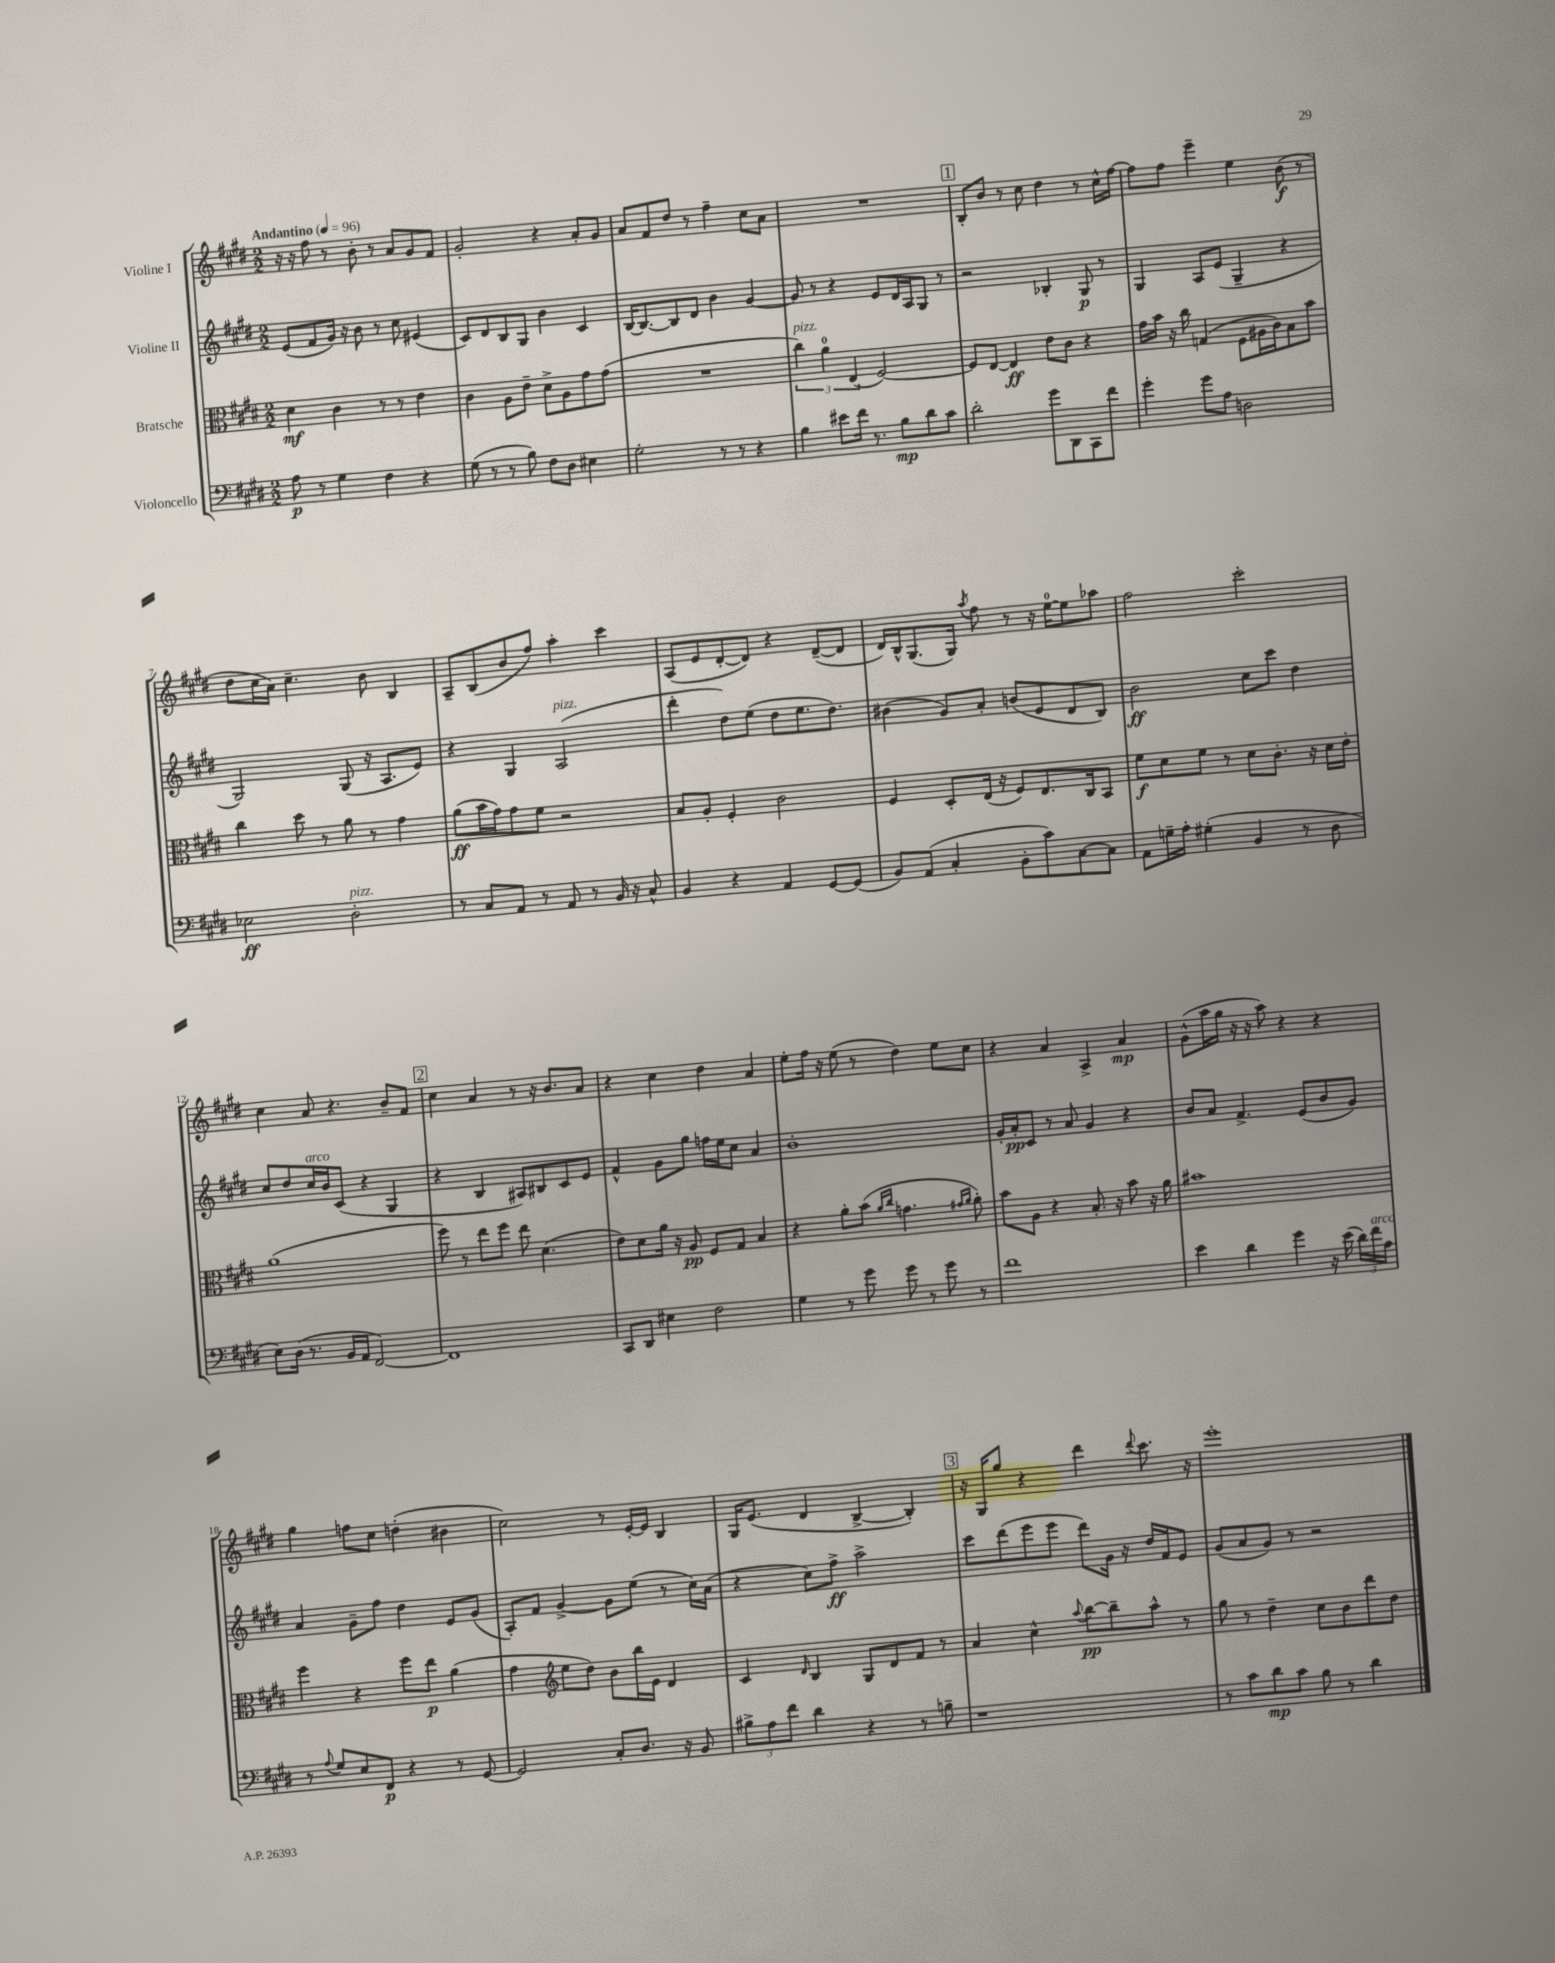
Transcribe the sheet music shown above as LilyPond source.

<<
\new StaffGroup <<
\new Staff = "s0" \with { instrumentName = "Violine I" } {
    \clef treble \key e \major \numericTimeSignature \time 2/2 \tempo "Andantino" 4 = 96
    \autoBeamOff r16 r16 fis''8 r8 b'8-. r8 a'8[ gis'8 fis'8] |
    gis'2-. r4 a'8[-. gis'8] |
    a'8[ fis'8 dis''8] r8 fis''4-- cis''8[ a'8] |
    R1 |
    \mark \markup { \box "1" } b8[-. b'8] r8 cis''8 dis''4 r8 cis''16[-^ fis''16]~ |
    fis''8[ fis''8] e'''4-- e''4 b'8\f( r8 |
    dis''8[ cis''16 a'16]) cis''4.-- b'8 b4 |
    a8[-- b8( b'8 fis''8]) a''4-. cis'''4 |
    a8[( e'8 dis'8~-. dis'8]) r4 dis'8[~--( dis'8] |
    dis'16[) b16-^ gis8.( gis16]) \acciaccatura { a''8 } fis''8 r8 r16 e''16[-0~ e''8 aes''8] |
    fis''2 cis'''2-. |
    cis''4 a'8 r4. b'8[-- fis'8] |
    \mark \markup { \box "2" } cis''4 a'4 r8 r16 b'8.[ a'8] |
    r4 cis''4 dis''4 a'4 |
    e''8[-. fis''16] r16 e''8( r8 dis''4) e''8[ cis''8] |
    r4 a'4 a4-> a'4\mp |
    gis'8[-^( a''16 gis''16] r16 r16 a''8) r4 r4 |
    gis''4 f''8[ cis''8] d''4-.( bis'4 |
    cis''2) r8 e'16[~-. e'16] b4 |
    gis16[ e'8.]( dis'4 b4~-> b4-.) |
    \mark \markup { \box "3" } r16 gis16[ gis''8] r4 dis'''4 \appoggiatura { dis'''8 } cis'''8. r16 |
    e'''1-. \bar "|." |
}
\new Staff = "s1" \with { instrumentName = "Violine II" } {
    \clef treble \key e \major \numericTimeSignature \time 2/2
    \autoBeamOff e'8[( fis'8 gis'16]) r16 b'8 r8 cis''8 eis'4( |
    cis'8[) dis'8 b8 gis8] b'4 cis'4 |
    b16[~ b8.~ b8 dis'8] b'4 gis'4~ |
    gis'8 r8 r4 e'8[ dis'16 a16 gis8] r8 |
    \mark \markup { \box "1" } r2 bes4-. gis8\p r8 |
    gis4 a8[ e'8]( gis4-- r4 |
    gis2) gis8( r16 a8.[ e'8]) |
    r4 gis4 a2^\markup { \italic "pizz." }( |
    dis'''4-. dis''8[) e''8]( dis''8[ e''8. dis''8.]) |
    bis'4( gis'8[) a'8]-. b'8[( e'8 dis'8 b8]) |
    b'2\ff cis''8[ cis'''8] dis''4 |
    cis''8[ dis''8 cis''16^\markup { \italic "arco" } b'16 cis'8]( r4 gis4 |
    \mark \markup { \box "2" } r4 b4 ais8[) bis8 cis'8 e'8] |
    fis'4-^ gis'8[ gis''8] f''16[ e''16 cis''8] a'4 |
    b'1-. |
    gis'16[-. a'16-.\pp cis'8] r8 a'8 gis'4 r4 |
    b'8[ a'8] fis'4.-> e'8[( b'8 gis'8]) |
    a'4 gis'8[-- fis''8] dis''4 e'8[ gis'8]( |
    a8[-.) fis'8] gis'4~-> gis'8[ e''8]( r8 cis''16[) a'16]( |
    r4 cis''8[) fis''8]->\ff a''2-> |
    \mark \markup { \box "3" } cis'''8[ dis'''8( e'''8 e'''8] dis'''8[) gis'16] r16 dis''16[ fis'16 e'8] |
    gis'8[( a'8 gis'8]) r8 r2 \bar "|." |
}
\new Staff = "s2" \with { instrumentName = "Bratsche" } {
    \clef alto \key e \major \numericTimeSignature \time 2/2
    \autoBeamOff dis'4\mf cis'4 r8 r8 e'4 |
    cis'4 a8[ e'8]-- dis'8[-> a8 gis'8 gis'8]( |
    R1 |
    \tuplet 3/2 { cis''4^\markup { \italic "pizz." }) a'4-0 e4( } fis2~) |
    \mark \markup { \box "1" } fis8[ e8]~ e4\ff e'8[ cis'8] r4 |
    gis'16[ b'16] r16 cis''16 g4( fis8[ ais16 cis'16) b8 b'8] |
    cis''4 dis''8 r8 a'8 r8 gis'4 |
    a'8[\ff( b'16 gis'16) gis'8 fis'8] r2 |
    b8[ a8]-. fis4-. cis'2 |
    fis4 dis8[-. e16]( r16 fis8[) e8. cis16 b,8] |
    fis'8[\f dis'8 fis'8] r8 dis'8[ cis'8.]-. r16 dis'16[ e'16]-. |
    a'1( |
    \mark \markup { \box "2" } fis''8) r8 e''8[ fis''8] e''8 dis'4.( |
    e'8[) dis'8 a'16] r16 a8\pp fis8[ gis8] b4 |
    r4 a'8[-. b'8]( \grace { a'16[ cis''16] } g'4. \grace { gis'16[ a'16] } a'8-.) |
    b'8[ a8] r4 b8.-. r16 b'8 r16 a'16 |
    bis'1 |
    fis''4 r4 fis''8[ e''8]\p a'4( |
    gis'4 \clef treble e''8[ dis''8]) b'8[ b''16 e'16] dis'4 |
    cis'4 \grace { dis'16 } b4 gis8[ dis'8 fis'8] r8 |
    \mark \markup { \box "3" } a'4 cis''4-^ \appoggiatura { a''8 } b''8[~\pp b''8-- a''8]-^ r8 |
    gis''8 r8 dis''4-- cis''8[ b'8 dis'''8 dis''8] \bar "|." |
}
\new Staff = "s3" \with { instrumentName = "Violoncello" } {
    \clef bass \key e \major \numericTimeSignature \time 2/2
    \autoBeamOff a8\p r8 gis4 fis4 r4 |
    gis8( r8 r8 b8) fis8[ dis8] eis4 |
    gis2-. r8 r8 r4 |
    b4 eis'8[ fis'16] r8. b8[\mp dis'8 cis'8] |
    \mark \markup { \box "1" } dis'2-. gis'8[ dis,8 cis,8 fis'8] |
    gis'4-. gis'8[ a8] d2 |
    ees2\ff dis2-.^\markup { \italic "pizz." } |
    r8 cis8[ a,8] r8 a,8 r8 b,16 r16 cis8-^ |
    b,4 r4 a,4 gis,8[~ gis,8]( |
    b,8[) a,8]( cis4-. b,8[-. cis'8) cis8~ cis8] |
    a,8[ g16-- a16]-. gis4-.( b,4 r8 dis8 |
    e8[) dis16]( r8. b,16[ a,16] fis,2~) |
    \mark \markup { \box "2" } fis,1 |
    cis,8[ dis,8] eis4 fis2 |
    gis4 r8 gis'8 gis'8 r8 gis'8 r8 |
    fis'1 |
    e'4 dis'4 gis'4 r16 e'16( \tuplet 3/2 { dis'16[) fis'16^\markup { \italic "arco" } a16] } |
    r8 \appoggiatura { a8 } gis8[ e8 fis,8]\p r4 r8 gis,8~ |
    gis,2 cis8[-. dis8.] r16 b,8 |
    \tuplet 3/2 { bis8[-> a8 fis'8] } dis'4 r4 r8 b8-- |
    \mark \markup { \box "3" } r1 |
    r8 cis'8[ dis'8\mp cis'8] b8 r8 dis'4 \bar "|." |
}
>>
>>
